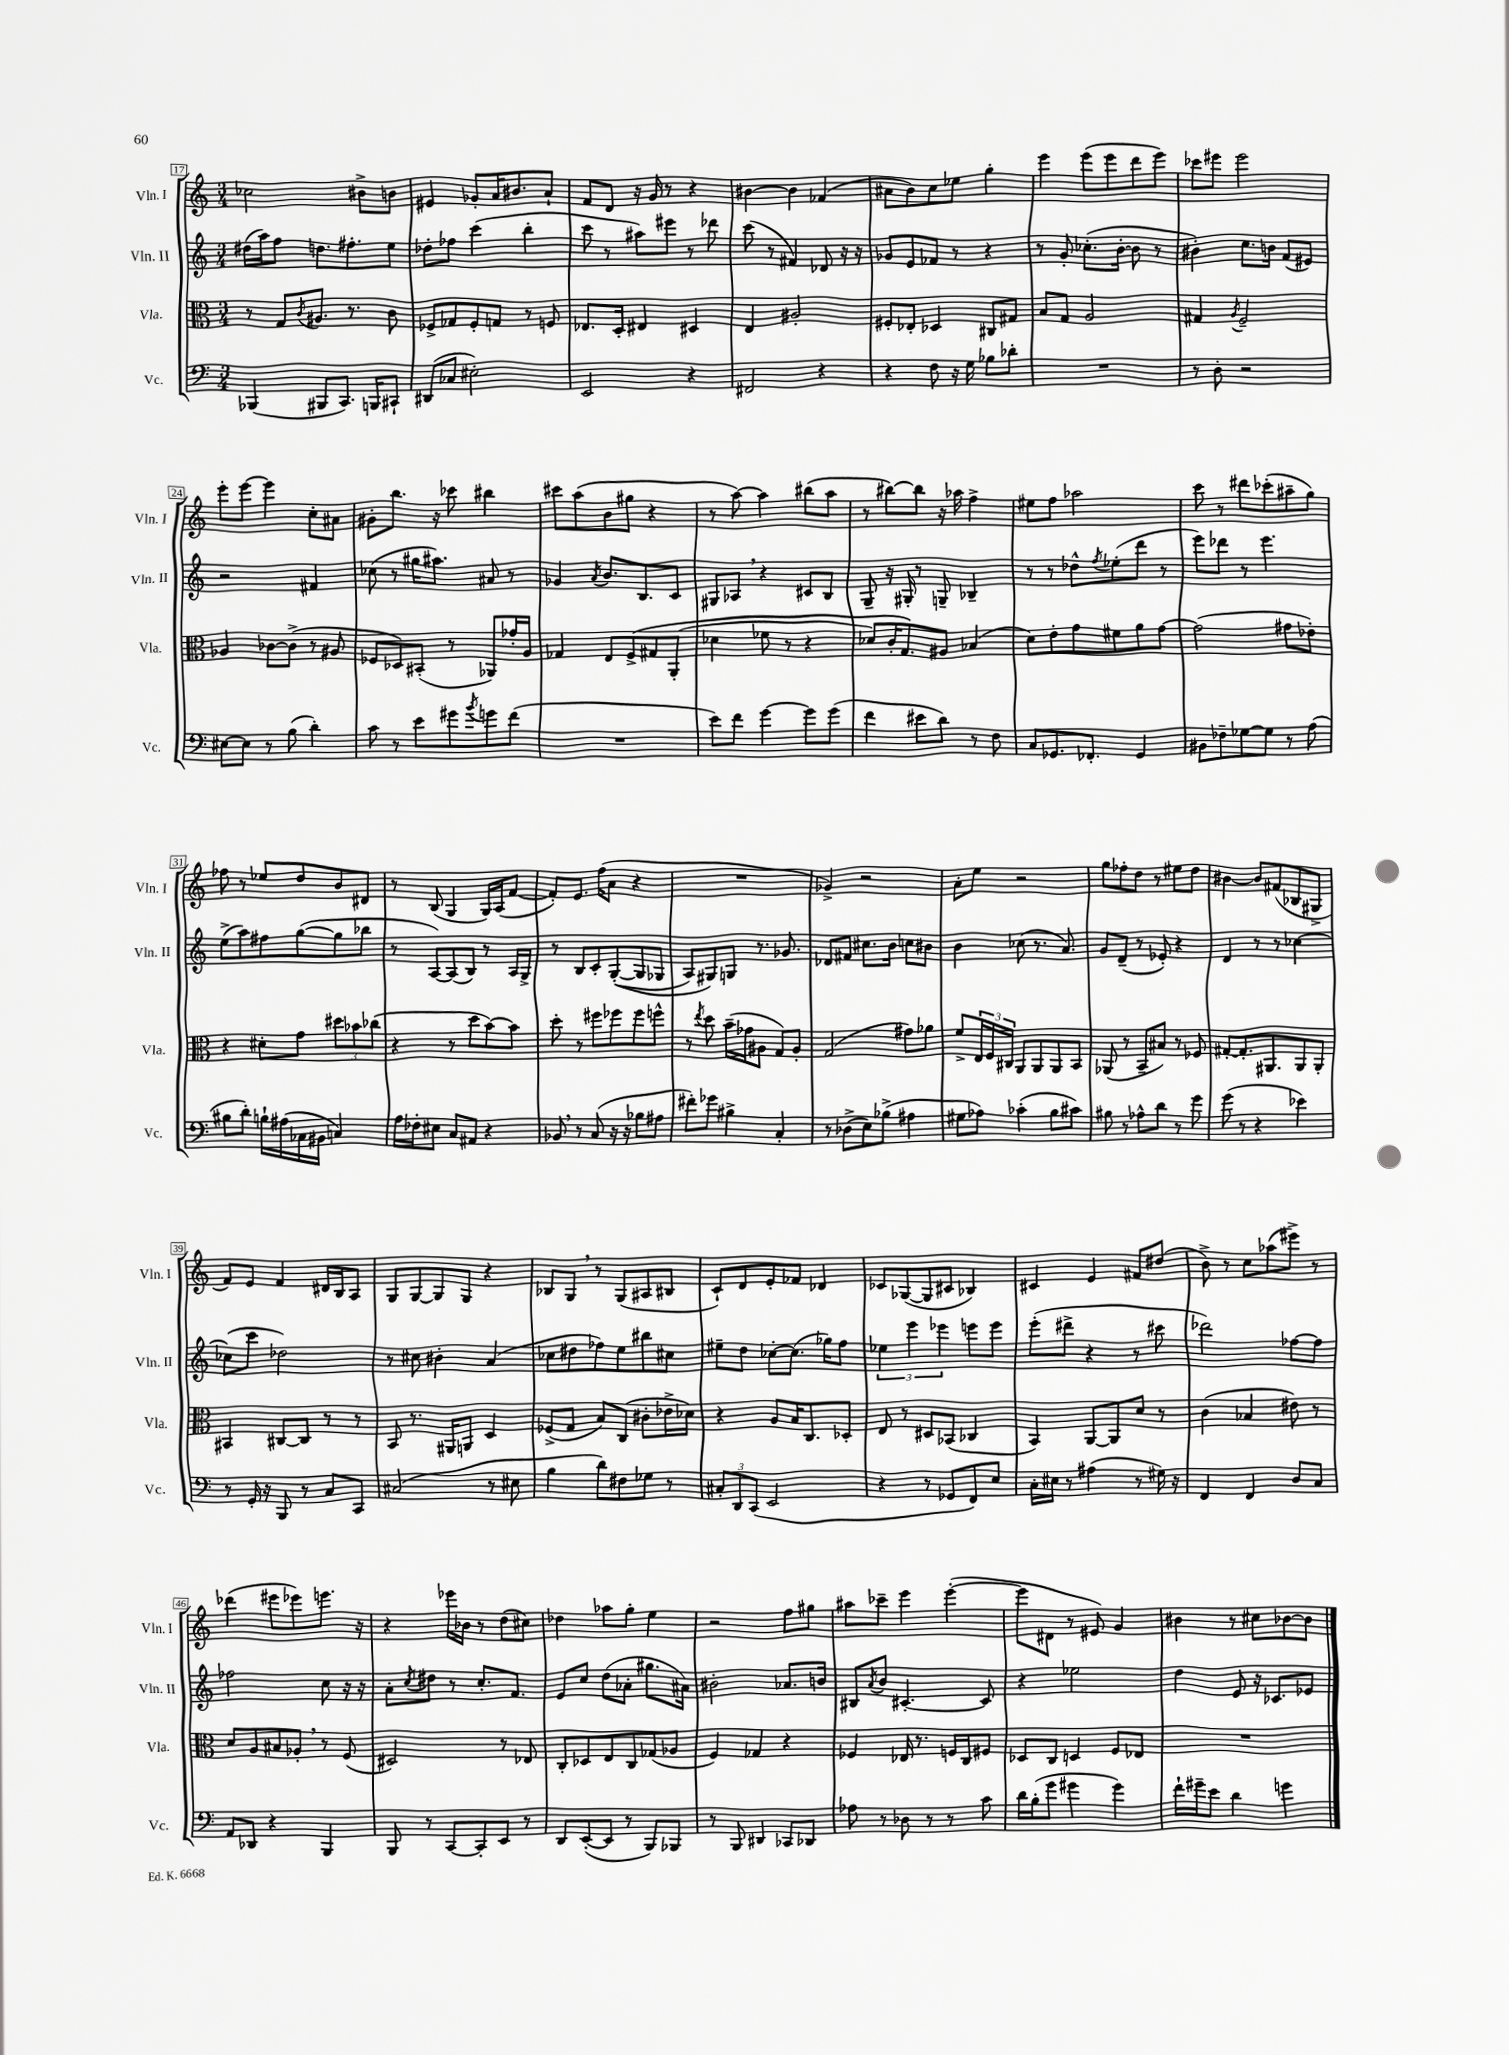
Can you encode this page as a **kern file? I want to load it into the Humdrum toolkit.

**kern	**kern	**kern	**kern
*part4	*part3	*part2	*part1
*staff4	*staff3	*staff2	*staff1
*I"Vc.	*I"Vla.	*I"Vln. II	*I"Vln. I
*I'Vc.	*I'Vla.	*I'Vln. II	*I'Vln. I
*clefF4	*clefC3	*clefG2	*clefG2
*k[]	*k[]	*k[]	*k[]
*M3/4	*M3/4	*M3/4	*M3/4
=17	=17	=17	=17
(4BBB-X/	8r	(16dd#X\LL	2cc-X\
.	.	16aa\J)	.
.	8G/L	8ff\J	.
.	8qc/	.	.
8BBB#X/L	8.A#X/J	8.ddn\L	.
8.CC/J)	.	.	.
.	8.r	8.ff#X'\	.
.	.	.	8b#X^\L
16BBBn/KL	.	.	.
8CC#X`/J	8c\	8ee\J	8bn\J
=18	=18	=18	=18
(8DD#X/L	8F-X^/L	8dd-X'\L	4e#X/
8C-X/J	8G-X/	8ff-X\J	.
2E#X'\)	8F-'/	(4ccc\	8g-X'/L
.	8Gn/J	.	16a/K
.	.	.	8.b#X/
.	8r	4bb'\	.
.	8Fn/	.	8a`/J
=19	=19	=19	=19
2EE/	8.E-X/L	8ccc\	8f/L
.	.	8r	8d/J
.	16D'/Jk	.	.
.	4E#X/	8aa#X\L)	16r
.	.	.	16g/
.	.	8eee#X\J	8r
4r	4D#X/	8r	4r
.	.	8ddd-X\	.
=20	=20	=20	=20
2FF#X/	4E/	(8ccc\	[4b#X\
.	.	8r	.
.	2A#X'/	4f#X/)	4b#\]
4r	.	8d-X/	(4f-X/
.	.	16r	.
.	.	16r	.
=21	=21	=21	=21
4r	8F#X'/L	8g-X/L	8a#X\L
.	8E-X'/J	8e/	8b\)
8F\	4D-X/	8f-X/J	8cc\
16r	.	8r	8ee-X\J
16G\	.	.	.
8B-X\L	8C#X/L	4r	4gg'\
8d-X'\J	8G#X/J	.	.
=22	=22	=22	=22
2.r	8B/L	8r	4eee\
.	8G/J	8g'/	.
.	2A/	(8.cc-X'\L	(8eee\L
.	.	.	8eee\
.	.	[16b'\Jk	.
.	.	8b\]	8ddd\
.	.	8r	8eee\J)
=23	=23	=23	=23
8r	4G#X/	4b#X'\)	8ccc-X\L
8D'\	.	.	8eee#X\J
.	8qA/	.	.
2r	2F~/	8.cc\L	2eee#\
.	.	16bn\Jk	.
.	.	(8f/L	.
.	.	8e#X/J)	.
!!LO:LB:g=z
=24	=24	=24	=24
[8E#X\L	4A-X/	2r	8eee'\L
8E#\J]	.	.	[8eee\J
8r	[8c-X\L	.	4eee\]
(8B\	(8c-^\J]	.	.
4d'\)	8r	4f#X/	8cc'\L
.	8A#X/	.	8a#X\J
=25	=25	=25	=25
8c\	8F-X/L	(8cc-X\	8g#X'\L
8r	8D-X/)	8r	8.bb\J
8e\L	(8BB#X'/J	16gg#X\KL	.
.	.	8.aa#X\J)	16r
8g#X\	8r	.	8ccc-X\
8qb/	.	.	.
8gn\	8AA-X/L)	8a#X/	4bb#X\
(8f\J	16g-X'/L	8r	.
.	16A/JJ	.	.
=26	=26	=26	=26
2.r	4G-X/	4g-X/	8ccc#X\L
.	.	.	(8aa\
.	.	8qa/	.
.	8E/L	8.b/L	8b\
.	(8F^/	.	8gg#X\J
.	.	8.B/	.
.	8G#X/	.	4r
.	(8AA'/J	8c/J	.
=27	=27	=27	=27
8e\L)	4d-X\	8G#X/L	8r
8f\J	.	8A-X,/J	[8aa\)
[4g\	8f-X\	4r	4aa\]
.	8r	.	.
8g\L]	4r	8c#X/L	(8bb#X\L
(8g\J	.	8B/J	8aa\J
=28	=28	=28	=28
4f\	8d-X/L)	8G~/	8r
.	16c'/K	16r	[8bb#X\L)
.	8.G/)	16G#X'/	.
8e#X\L	.	8r	8bb#\J]
8d\J)	8A#X/J	8Gn~/	16r
.	.	.	16aa-X\
8r	(4B-X/	4B-X~/	4ff^\
8F\	.	.	.
=29	=29	=29	=29
8C/L	8d\L)	8r	8ee#X\L
8.GG-X/	8e'\	8r	8ff\J
.	8g\	8dd-X^^\L	2aa-X\
8.FF-X'/J	.	.	.
.	.	8qff/	.
.	8f#X\	(8ee-X'\	.
4GG-/	8a\	8ddd\J	.
.	[8g\J	8r	.
=30	=30	=30	=30
8BB#X\L	(2g\]	8eee\L)	8ccc\
8F-X~\	.	8ddd-X\J	8r
[8G-X\	.	8r	8ddd#X\L
8G-\J]	.	4.eee\	(8ccc-X'\
8r	8g#X\L	.	8aa#X~\
(8A\	8e-X'\J)	.	8gg\J)
!!LO:LB:g=z
=31	=31	=31	=31
8B#X\L	4r	(8ee^\L	8ff-X\
8d'\J)	.	8aa\)	8r
16Bn`\LL	8d#X'\L	8ff#X\	8ee-X/L
(16A#X\	.	.	.
16C-X\	8g\J	([8gg\	8dd/
16BB#X\JJ	.	.	.
4Cn/)	12dd#X\L	8gg\]	8b/
.	12b-X\	.	.
.	.	8bb-X\J	8d#X/J
.	(12cc-X\J	.	.
=32	=32	=32	=32
16A\LL	4r	8r	8r
16F-X'\J	.	.	.
8E#X\J	.	[8A/L)	(8B/
8C/L	8r	(8A/]	4G/
8AA#X/J	8dd\L	8B/J)	.
4r	[8b\)	8r	16G/LL)
.	.	.	(16A/J
.	8b\J]	16A/LL	[8f/J
.	.	16G^/JJ	.
=33	=33	=33	=33
8BB-X,/	8dd'\	8r	8f'/L])
8r	8r	8B/L	8.e/J
(8C/	8ff#X\L	8c'/	.
.	.	.	(16ff\KL
16r	8ff-X\	(([8G'/	8a\J
16r	.	.	.
8B-X\L	8ff-\	8G/]	4r
8A#X\J	8ffn^^\J	8G-X/J	.
=34	=34	=34	=34
8f#X'\L)	8r	8A/L)	2.r
.	8qee/	.	.
8g-X\J	8dd\	8G#X/)	.
4B#X^\	(16b~\LL	8Gn/J	.
.	16g-X\J	.	.
.	8A#X\J	8.r	.
4C'/	8G/L)	.	.
.	.	8.g-X/	.
.	8A#'/J	.	.
=35	=35	=35	=35
8r	(2G/	8d-X/L	4g-X^/)
(8D-X^\L	.	8f#X/J	.
8E\)	.	8.cc#X\L	2r
(8B-X^\J	.	.	.
.	.	16b\Jk	.
4A#X\	8g#X\L)	8ccn\L	.
.	8a-X\J	8b#X\J	.
=36	=36	=36	=36
8G#X\L	8f^/L	4b\	8a'\L
8A-X\J)	24E/L	.	8ee\J
.	24F/	.	.
.	24C#X/JJ	.	.
(4c-X'\	8AA/L	(8cc-X\	2r
.	8AA/	8.r	.
8B\L	8AA/	.	.
.	.	8.a/)	.
8c#X\J)	8BB/J	.	.
=37	=37	=37	=37
8B#X\	(8AA-X/	8g/L	8gg\L
8r	8r	(8d~/J	8ff-X'\
8A-X^^\L	8BB~/L	8r	8dd\J
8d\J	8B#X/J)	8e-X'/)	8r
8r	8r	4r	8ee#X\L
8g\	8F-X/	.	8dd\J
=38	=38	=38	=38
(8g\	[8G#X'/L	4d/	[4b#X\
8r	8.G#'/]	.	.
4r	.	8r	8b#/L]
.	8.AA#X/	.	.
.	.	8r	(8f#X/
4e-X\)	8AA#/	[4cc-X\	8B-X/
.	8AA#'/J	.	8G#X^/J
!!LO:LB:g=z
=39	=39	=39	=39
8r	4BB#X/	(8cc-X\L]	8f/L)
16GG'/	.	8ccc\J	8e/J
16r	.	.	.
8BBB/	[8C#X/L	2dd-X\)	4f/
8r	8C#/J]	.	.
8C/L	8r	.	16d#X/LL
.	.	.	16B/J
8CC/J	8r	.	8A/J
=40	=40	=40	=40
(2C#X/	8BB/	8r	8G/L
.	8.r	8cc#X\	[8G/
.	.	4b#X'\	8G/]
.	16AA#X/KL	.	.
.	8AAn/J	.	8G/J
8r	4D/	(4a/	4r
8E#X\	.	.	.
=41	=41	=41	=41
4B\	(8F-X^/L	8cc-X\L	8B-X/L
.	8G/J	8dd#X\	8G,/J
8d\L)	8B/L)	8ff-X\)	8r
8F#X\	(8C/J	8ee\	(8G/L
8G-X\J	8c#X'\L	8bb#X\	8A#X/
8r	16e-X^\L	8cc#X\J	8B#X/J
.	16d-X\JJ)	.	.
=42	=42	=42	=42
12C#X'/L	4r	8ee#X~\L	8c`/L)
12DD/	.	.	.
.	.	8dd\J	8d/
(12CC/J	.	.	.
2EE/	8A/L	[8cc-X'\L	8e'/
.	16B/K	(8.cc-\J]	8f-X/J
.	8.C/	.	.
.	.	.	4d-X/
.	.	16gg-X\KL)	.
.	8D-X'/J	8ff\J	.
=43	=43	=43	=43
4r	8E/	6ee-X\	8c-X/L
.	8r	.	([8G-X/
.	.	6eee\	.
8r	8D#X/L	.	8G-/]
.	.	6eee-X\	.
8GG-X/L	(8BB-X/J	.	8c#X/J
8FF/)	4C-X/	8eeen\L	4B-X/)
8E/J	.	8eee\J	.
=44	=44	=44	=44
16C'\LL	4BB/)	(8eee'\L	4c#X/
16E#X\JJ	.	.	.
8r	.	8ddd#X^\J	.
(4A#X\	[8AA/L	4r	4e/
.	8AA/]	.	.
8r	8d/J	8r	8f#X/L
16G#X\)	8r	8ccc#X\	(8dd#X/J
16r	.	.	.
=45	=45	=45	=45
4FF/	(4c\	2ddd-X\)	8b^\)
.	.	.	8r
4FF/	4B-X/	.	8cc\L
.	.	.	(8aa-X\
8D/L	8e#X\)	[8ff-X\L	8eee#X^\J)
8C/J	8r	8ff-\J]	8r
!!LO:LB:g=z
=46	=46	=46	=46
8AA/L	8d/L	2ff-X\	(4ddd-X\
8DD-X/J	8A/	.	.
4r	8B#X/	.	8eee#X\L
.	8A-X',/J	.	8eee-X\)
4BBB/	8r	8cc\	8.eeen\J
.	(8F/	16r	.
.	.	16r	16r
=47	=47	=47	=47
8BBB/	2D#X/)	8a'\L	4r
.	.	8qcc/	.
8r	.	8dd#X\J	.
[8CC/L	.	8r	16eee-X\LL
.	.	.	16b-X\JJ
8CC'/]	.	8.cc'/L	8r
8EE/J	8r	.	(8dd\L
.	.	8.f/J	.
8r	8E-X/	.	8cc#X\J)
=48	=48	=48	=48
8DD/L	8C'/L	8e/L	4dd-X\
([8EE'/	8D-X/	8cc/J	.
8EE/J]	8E/	(8dd\L	8aa-X\L
8r	8C/	8a-X'\J	8gg'\J
8BBB/L)	(8G-X/	8.gg#X\L	4ee\
8BBB-X/J	8A-X/J	.	.
.	.	16a#X\Jk)	.
=49	=49	=49	=49
8r	4F/)	2b#X'\	2r
8BBB/	.	.	.
4DD#X/	4G-X/	.	.
8CC-X/L	4r	8.a-X/L	8ff\L
8DD-X/J	.	.	8gg#X\J
.	.	16bn/Jk	.
=50	=50	=50	=50
8A-X\	4F-X/	8B#X/L	8aa#X\L
.	.	8qa/	.
8r	.	8b/J	8ccc-X~\J
8D-X\	16E-X/	[4.c#X'/	4eee\
.	8.r	.	.
8r	.	.	.
8r	16Fn/LL	.	([4eee'\
.	16C/J	.	.
8c\	8F#X/J	8c#/]	.
=51	=51	=51	=51
16d\LL	8D-X/L	4r	8eee\L]
(16B'\J	.	.	.
8g\J	8C/J	.	8d#X\J
4g#X\	4Dn/	2ee-X\	8r
.	.	.	8e#X/)
4g#\)	8F/L	.	4g/
.	8E-X/J	.	.
=52	=52	=52	=52
16f`\LL	2.r	4dd\	4b#X\
16g#X~\J	.	.	.
8e\J	.	.	.
4d\	.	8e/	8r
.	.	16r	8cc#X\L
.	.	8.c-X/L	.
4gn\	.	.	[8b-X\
.	.	8e-X/J	8b-\J]
==	==	==	==
*-	*-	*-	*-
